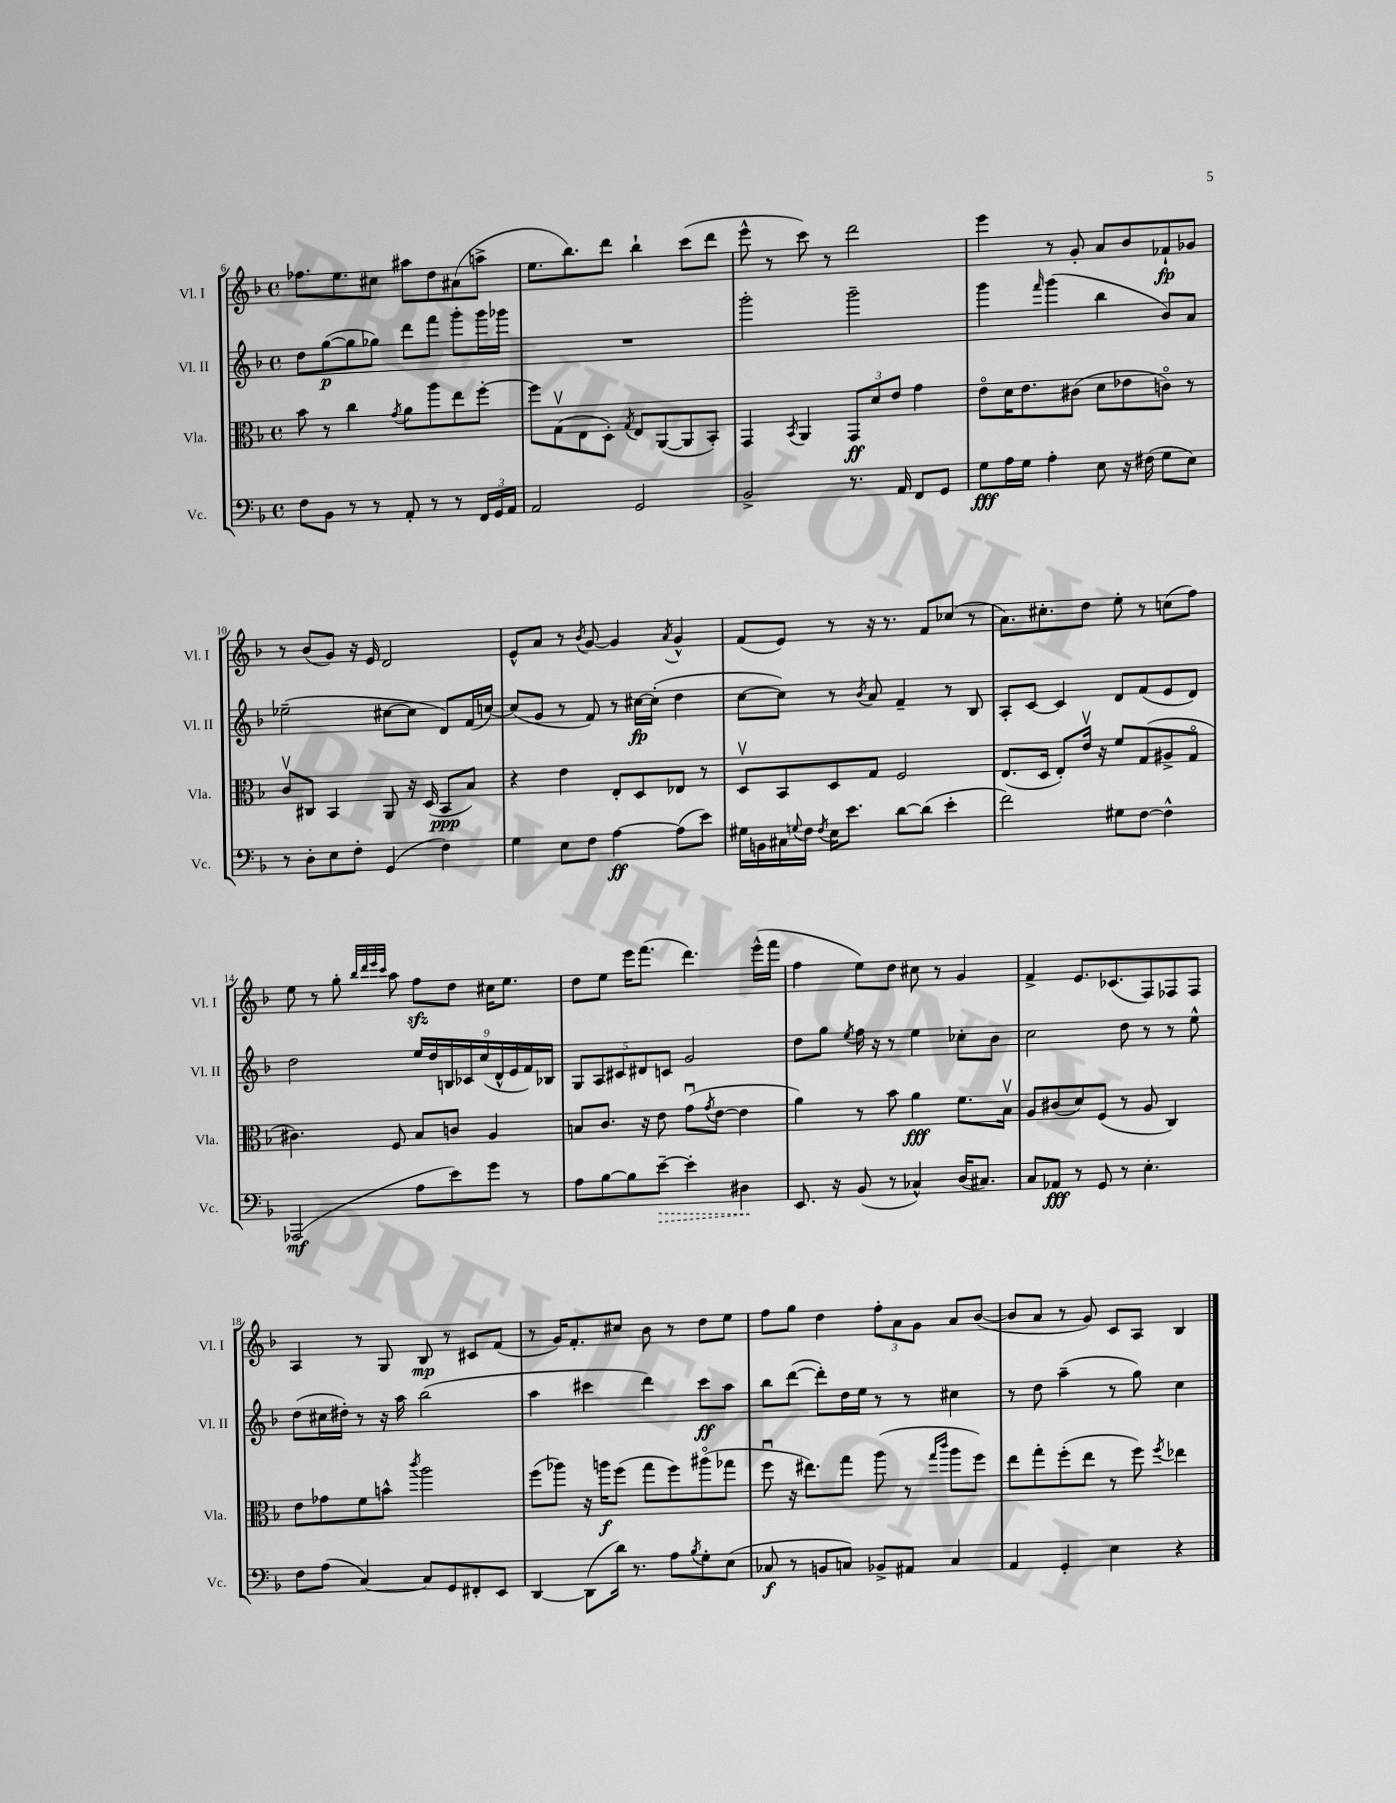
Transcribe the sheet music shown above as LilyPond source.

<<
\new StaffGroup <<
\new Staff = "s0" \with { instrumentName = "Vl. I" shortInstrumentName = "Vl. I" } {
    \clef treble \key f \major \defaultTimeSignature \time 4/4
    fes''8. e''8. cis''8 ais''8 d''8 ais'8( a''8-> |
    e''8. bes''8.) d'''8 bes''4-! c'''8( d'''8 |
    e'''8-^ r8 c'''8) r8 d'''2 |
    e'''4 r8 g'8-. a'8 bes'8 fes'8-!\fp ges'8 |
    r8 bes'8( g'8) r16 e'16 d'2 |
    e'8-^ a'8 r8 \acciaccatura { bes'8 } g'8~ g'4 \acciaccatura { a'8 } g'4-^ |
    f'8( e'8) r8 r16 r8. f'8 ces''8( r8 |
    a'8.) cis''8.-. d''8 e''8-. r8 c''8( f''8) |
    e''8 r8 g''8-. \grace { bes''32 d'''32 e'''32 c'''32 } a''8 f''8\sfz d''8 cis''16 e''8. |
    d''8 e''8 e'''16 f'''8.( d'''4.) e'''16-^( f'''16 |
    f''4 e''8) d''8 cis''8 r8 g'4 |
    f'4-> e'8. ces'8.( f8) fes8 fes8 |
    a4 r8 g8 bes8\mp r8 cis'8 f'8( |
    r8 g'16) f'8.-. cis''8 bes'8 r8 d''8 e''8 |
    f''8 g''8 d''4 \tuplet 3/2 { f''8-. a'8 g'8 } a'8 bes'8~( |
    bes'8 a'8 r8 g'8) c'8 a8 bes4 \bar "|." |
}
\new Staff = "s1" \with { instrumentName = "Vl. II" shortInstrumentName = "Vl. II" } {
    \clef treble \key f \major \defaultTimeSignature \time 4/4
    d''8 g''8~\p( g''8 ges''8) d'''8 f'''8 g'''8-. g'''16 ges'''16 |
    R1 |
    g'''2-. g'''2-- |
    g'''4 \grace { f'''16 } g'''4( bes''4 bes'8) a'8 |
    ees''2--( cis''8~ cis''8 d'8) f'16( c''16~) |
    c''8( g'8 r8 f'8) r8 cis''16~\fp cis''16-.( d''4 |
    c''8~ c''8) r8 \acciaccatura { bes'8 } a'8 f'4-- r8 bes8 |
    a8-. c'8~ c'4 d'8 f'8( e'8 d'8) |
    d''2 \tuplet 9/8 { e''16 d''16 b16 ces'16 c''16( d'16-^ e'16 f'16) bes16 } |
    \tuplet 5/4 { g8 a8 cis'8 dis'8 c'8 } g'2 |
    d''8 g''8 \acciaccatura { e''8 } f''16 r16 r8 e''4 ces''8-. bes'8 |
    c''2 d''8 r8 r8 e''8-^ |
    d''8( cis''16 dis''16-.) r8 r16 a''16 bes''2( |
    a''4 cis'''4 d'''4) cis'''8\ff a''8 |
    bes''8 d'''8~( d'''8-.) d''16 e''16 r8 r8 cis''4 |
    r8 d''8 a''4--( r8 g''8) c''4 \bar "|." |
}
\new Staff = "s2" \with { instrumentName = "Vla." shortInstrumentName = "Vla." } {
    \clef alto \key f \major \defaultTimeSignature \time 4/4
    bes'8 r8 c''4 \acciaccatura { g'8 } a'8 a''8 e''8 f''8~-. |
    f''8 g8\upbow( e8 d8-.) \acciaccatura { g8 } e8 a,8~( a,8 bes,8-.) |
    g,4 \acciaccatura { bes,8 } a,4 \tuplet 3/2 { g,8\ff d'8 e'8 } g'4 |
    e'8\flageolet d'16 e'8. cis'8( d'8 ees'8 c'8\flageolet) r8 |
    c'8\upbow cis8 bes,4 a,8 r16 d16( bes,8\ppp bes8) |
    r4 e'4 e8-. d8 ees8 r8 |
    d8\upbow bes,8 d8 g8 f2 |
    e8.( d16 e8-.) e'16\upbow r16 f'8 g8( ais8-> g8\flageolet |
    cis'4.) f8 bes8 c'8 a4 |
    b8 c'8. r16 e'8 g'8\downbow( \acciaccatura { g'8 } e'8~ e'4 |
    a'4) r8 bes'8 a'4\fff f'8. bes16\upbow |
    a8 cis'8( d'8) f8( r8 a8 c4) |
    e'8 ges'8 f'8 b'8-^ \acciaccatura { c'''8 } a''2 |
    f''8( aes''8) r16 a''16\f f''8( g''8 f''8) ais''8\flageolet( ges''8 |
    f''8\downbow r16 eis''8.) g''8 a''8( r8 \grace { g''16 c'''16 } a''8 f''8) |
    e''8 g''8-. f''8-.( e''8 r8 f''8) \acciaccatura { f''8 } ees''4 \bar "|." |
}
\new Staff = "s3" \with { instrumentName = "Vc." shortInstrumentName = "Vc." } {
    \clef bass \key f \major \defaultTimeSignature \time 4/4
    f8 bes,8 r8 r8 a,8-. r8 r8 \tuplet 3/2 { f,16 g,16 a,16 } |
    a,2 g,2 |
    bes,2-> r8. a,16 f,8 g,8 |
    g8\fff a16 g16 a4-. e8 r16 fis16( g8 e8) |
    r8 d8-. e8 f8-. g,4( f4) |
    g4 e8 f8 a4~\ff a8( e'8) |
    gis16 b,16 cis16 \appoggiatura { g8 } f16 \acciaccatura { f8 } e16 e'8. d'8~ d'8( e'4-. |
    f'2) gis8 f8~ f4-^ |
    aes,,2\mf( a8 e'8) g'8 r8 |
    a8 bes8~ bes8 \once \override Hairpin.style = #'dashed-line e'8~--\> e'4-. dis4\! |
    e,8. r16 bes,8( r8 ces4-^) d16( cis8.) |
    c8 aes,8\fff r8 g,8 r8 e4.-. |
    f8 a8( c4~) c8 g,8 fis,8-. e,8 |
    d,4~ d,8( d'16) r8. a8 \acciaccatura { bes8 } g8-. e8( |
    ces8\f r8 b,8 c8) bes,8-> ais,8 c4 |
    a,4 g,4-. e4 r4 \bar "|." |
}
>>
>>
\layout { \context { \Score currentBarNumber = #6 } }
